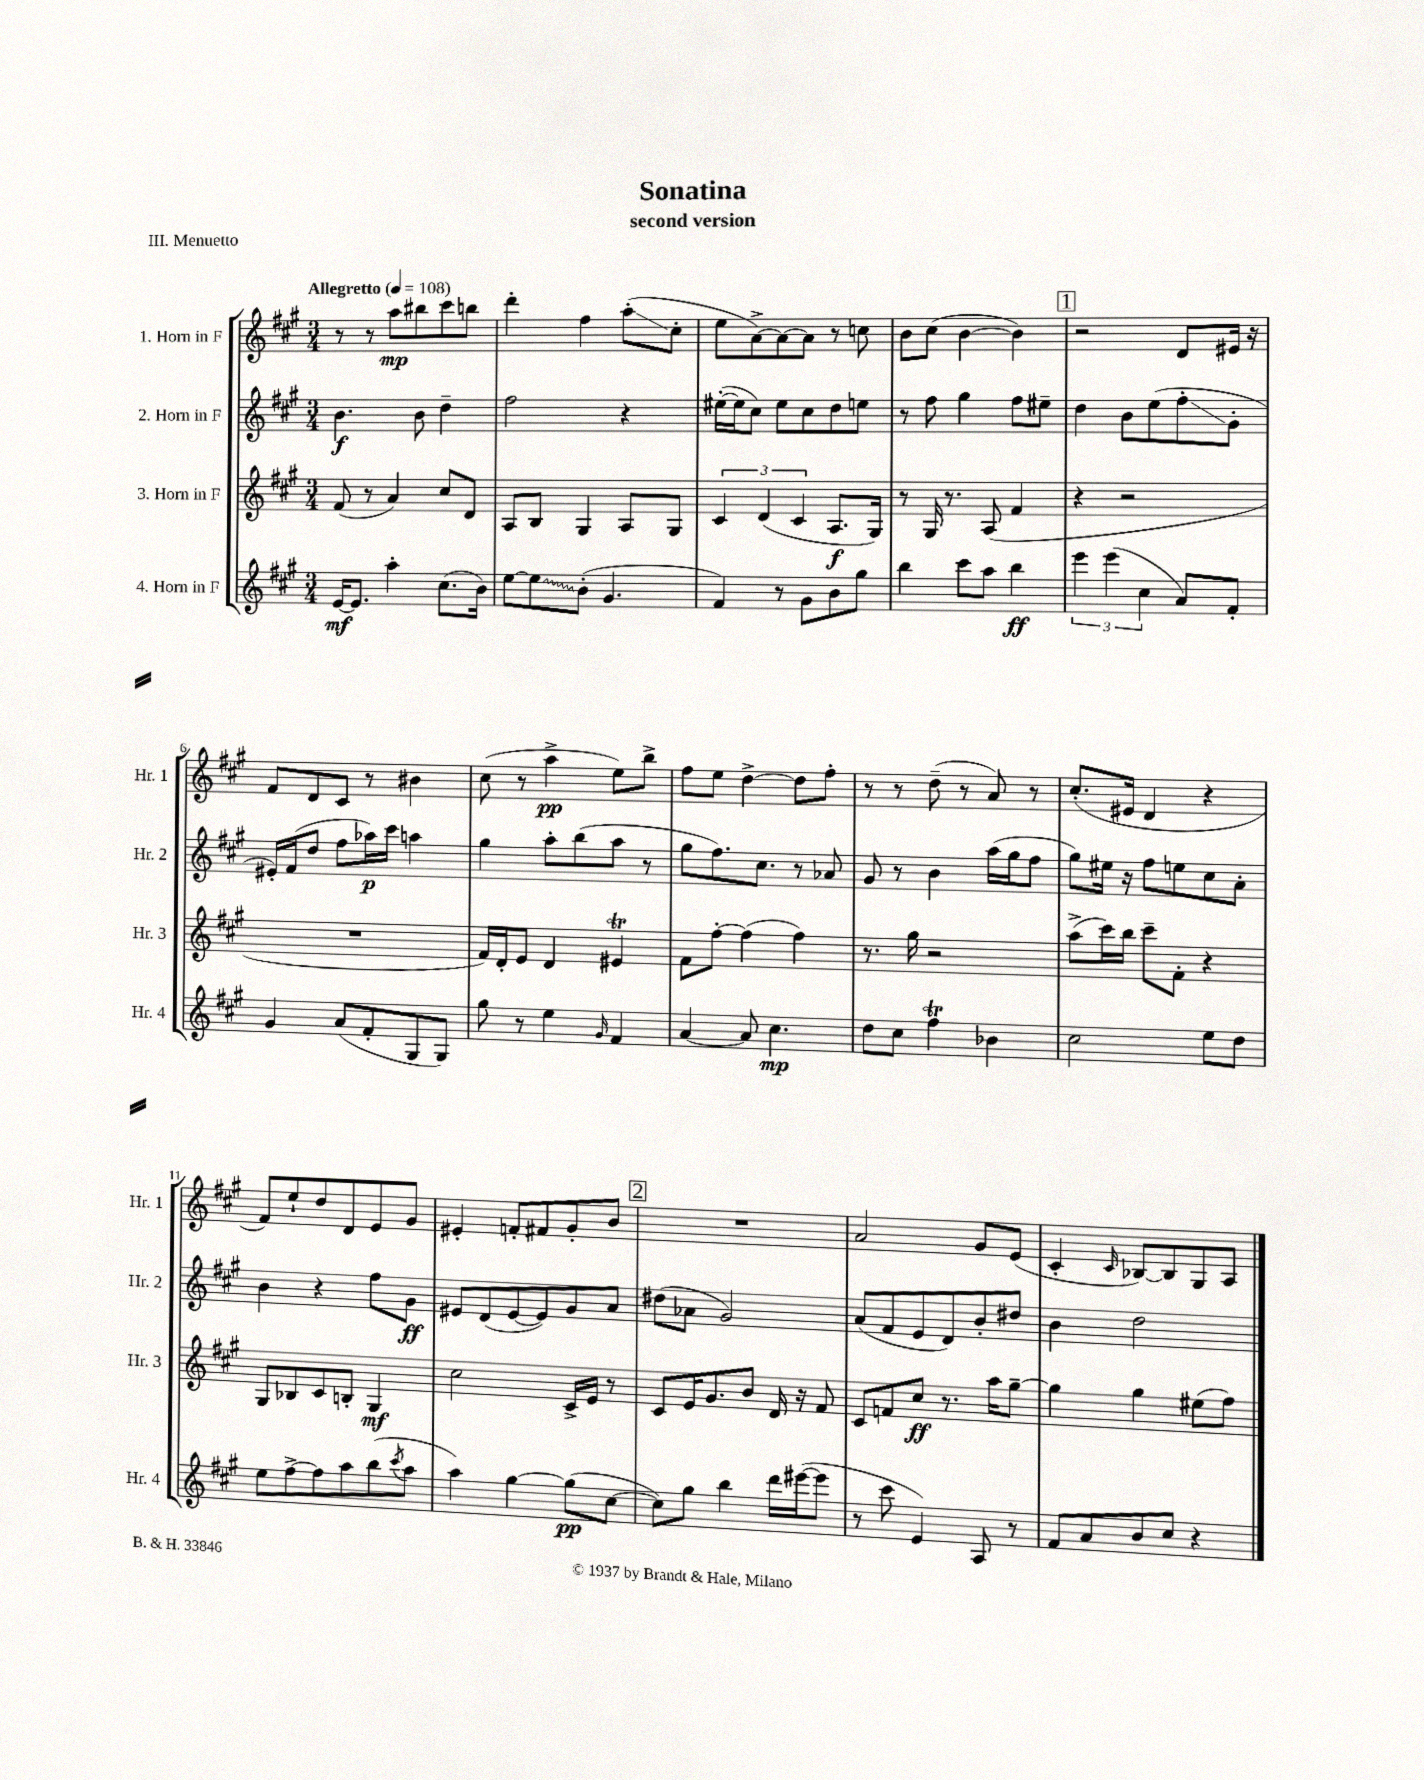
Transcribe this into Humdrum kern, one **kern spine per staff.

**kern	**kern	**kern	**kern
*staff4	*staff3	*staff2	*staff1
*clefG2	*clefG2	*clefG2	*clefG2
*k[f#c#g#]	*k[f#c#g#]	*k[f#c#g#]	*k[f#c#g#]
*M3/4	*M3/4	*M3/4	*M3/4
*MM108	*MM108	*MM108	*MM108
[16e/LK	(8f#/	4.b\	8r
8.e/]J	.	.	.
.	8r	.	8r
4aa'\	4a/)	.	8aa\L
.	.	8b\	8bb#\
(8.cc#\L	8cc#/L	4dd~\	8ccc#\
.	8d/J	.	8bb\J
16b\Jk)	.	.	.
=	=	=	=
[8ee\L	8A/L	2ff#\	4ddd'\
8ee\]	8B/J	.	.
(8b'\J	4G#/	.	4ff#\
4.g#/	.	.	.
.	8A/L	4r	(8aa'\L
.	8G#/J	.	8cc#'\J
=	=	=	=
4f#/)	6c#/	([16ee#'\LL	8ee\L
.	.	16ee#\]J	.
.	.	8cc#\J)	[8a^\)
.	(6d/	.	.
8r	.	8ee#\L	8a\_
.	6c#/	.	.
8g#\L	.	8cc#\	8a\]J
8b\	8.A/L	8dd\	8r
8gg#\J	.	8ee\J	8cc\
.	16G#/Jk)	.	.
=	=	=	=
4bb\	8r	8r	8b\L
.	16G#/	8ff#\	(8cc#\J
.	8.r	.	.
8ccc#\L	.	4gg#\	[4b\
8aa\J	(8A/	.	.
4bb\	4f#/	8ff#\L	4b\])
.	.	8ee#~\J	.
=	=	=	=
6eee\	4r	4dd\	2r
(6eee\	.	.	.
.	2r	8b\L	.
6cc#\	.	.	.
.	.	(8ee\	.
8a/L)	.	8ff#'\	8d/L
8f#'/J	.	8g#'\J	16e#/Jk
.	.	.	16r
=	=	=	=
4g#/	2.r	16e#'/LL)	8f#/L
.	.	(16f#/J	.
.	.	8dd/J	8d/
(8a/L	.	8ff#\L	8c#/J
8f#'/	.	16aa-\L)	8r
.	.	16ccc#\JJ	.
8G#/	.	4aa\	4b#\
8G#/J)	.	.	.
=	=	=	=
8gg#\	16f#/LL)	4gg#\	(8cc#\
.	16d'/J	.	.
8r	8e/J	.	8r
4ee\	4d/	8aa'\L	4aa^\
.	.	(8bb\	.
16qqg#/	.	.	.
4f#/	4e#/	8aa\J	8ee\L)
.	.	8r	8bb^\J
=	=	=	=
[4a/	8f#\L	8gg#\L	8ff#\L
.	[8ff#'\J	8.ff#\)	8ee\J
8a/]	(4ff#\]	.	[4dd^\
.	.	8.cc#\J	.
4.cc#\	.	.	.
.	4ff#\)	8r	8dd\]L
.	.	8a-/	8ff#'\J
=	=	=	=
8dd\L	8.r	8g#/	8r
8cc#\J	.	8r	8r
.	16gg#\	.	.
4ff#\	2r	4b\	(8dd~\
.	.	.	8r
4b-\	.	(16aa\LL	8a/)
.	.	16gg#\J	.
.	.	8ff#\J	8r
=	=	=	=
2cc#\	(8aa^\L	8gg#\L)	(8.cc#'/L
.	16ccc#\L)	16ee#\Jk	.
.	16bb\JJ	16r	16e#/Jk
.	8ccc#~\L	8ff#\L	4d/
.	8f#'\J	8ee\	.
8ee\L	4r	8cc#\	4r
8dd\J	.	8a'\J	.
=	=	=	=
8ee\L	8G#/L	4b\	8f#/L)
[8ff#^\	8B-/	.	8ee`/
8ff#\]	8c#/	4r	8dd/
8aa\	8B'/J	.	8d/
(8bb\	4G#/	8ff#\L	8e/
8qccc#/	.	.	.
8aa\J	.	8g#\J	8g#/J
=	=	=	=
4aa\)	2cc#\	8e#/L	4e#'/
.	.	(8d/	.
[4gg#\	.	[8e#/	8f'/L
.	.	8e#/])	8f#/
(8gg#\]L	16c#^/LL	8g#/	8g#'/
.	16e/JJ	.	.
[8cc#\J	8r	8a/J	8b/J
=	=	=	=
8cc#\]L)	8c#/L	(8dd#\L	2.r
8gg#\J	16e/K	8a-\J	.
.	8.g#/	.	.
4bb\	.	2g#/)	.
.	8b/J	.	.
16ddd\LL	16d/	.	.
([16eee#\J	16r	.	.
8eee#\]J	8f#/	.	.
=	=	=	=
8r	8c#/L	(8a/L	2a/
8ccc#\	8f/	8f#/	.
4e/)	8cc#/J	8e/	.
.	8.r	8d/)	.
8A/	.	8b'/	8g#/L
.	16aa\LK	.	.
8r	[8gg#~\J	8dd#/J	(8e/J
=	=	=	=
8f#/L	4gg#\]	4b\	4c#'/
8a/	.	.	.
.	.	.	16qqc#/
8b/	4gg#\	2dd\	[8B-/L)
8cc#/J	.	.	8B-/]
4r	(8ee#\L	.	8G#/
.	8ff#\J)	.	8A/J
==	==	==	==
*-	*-	*-	*-
